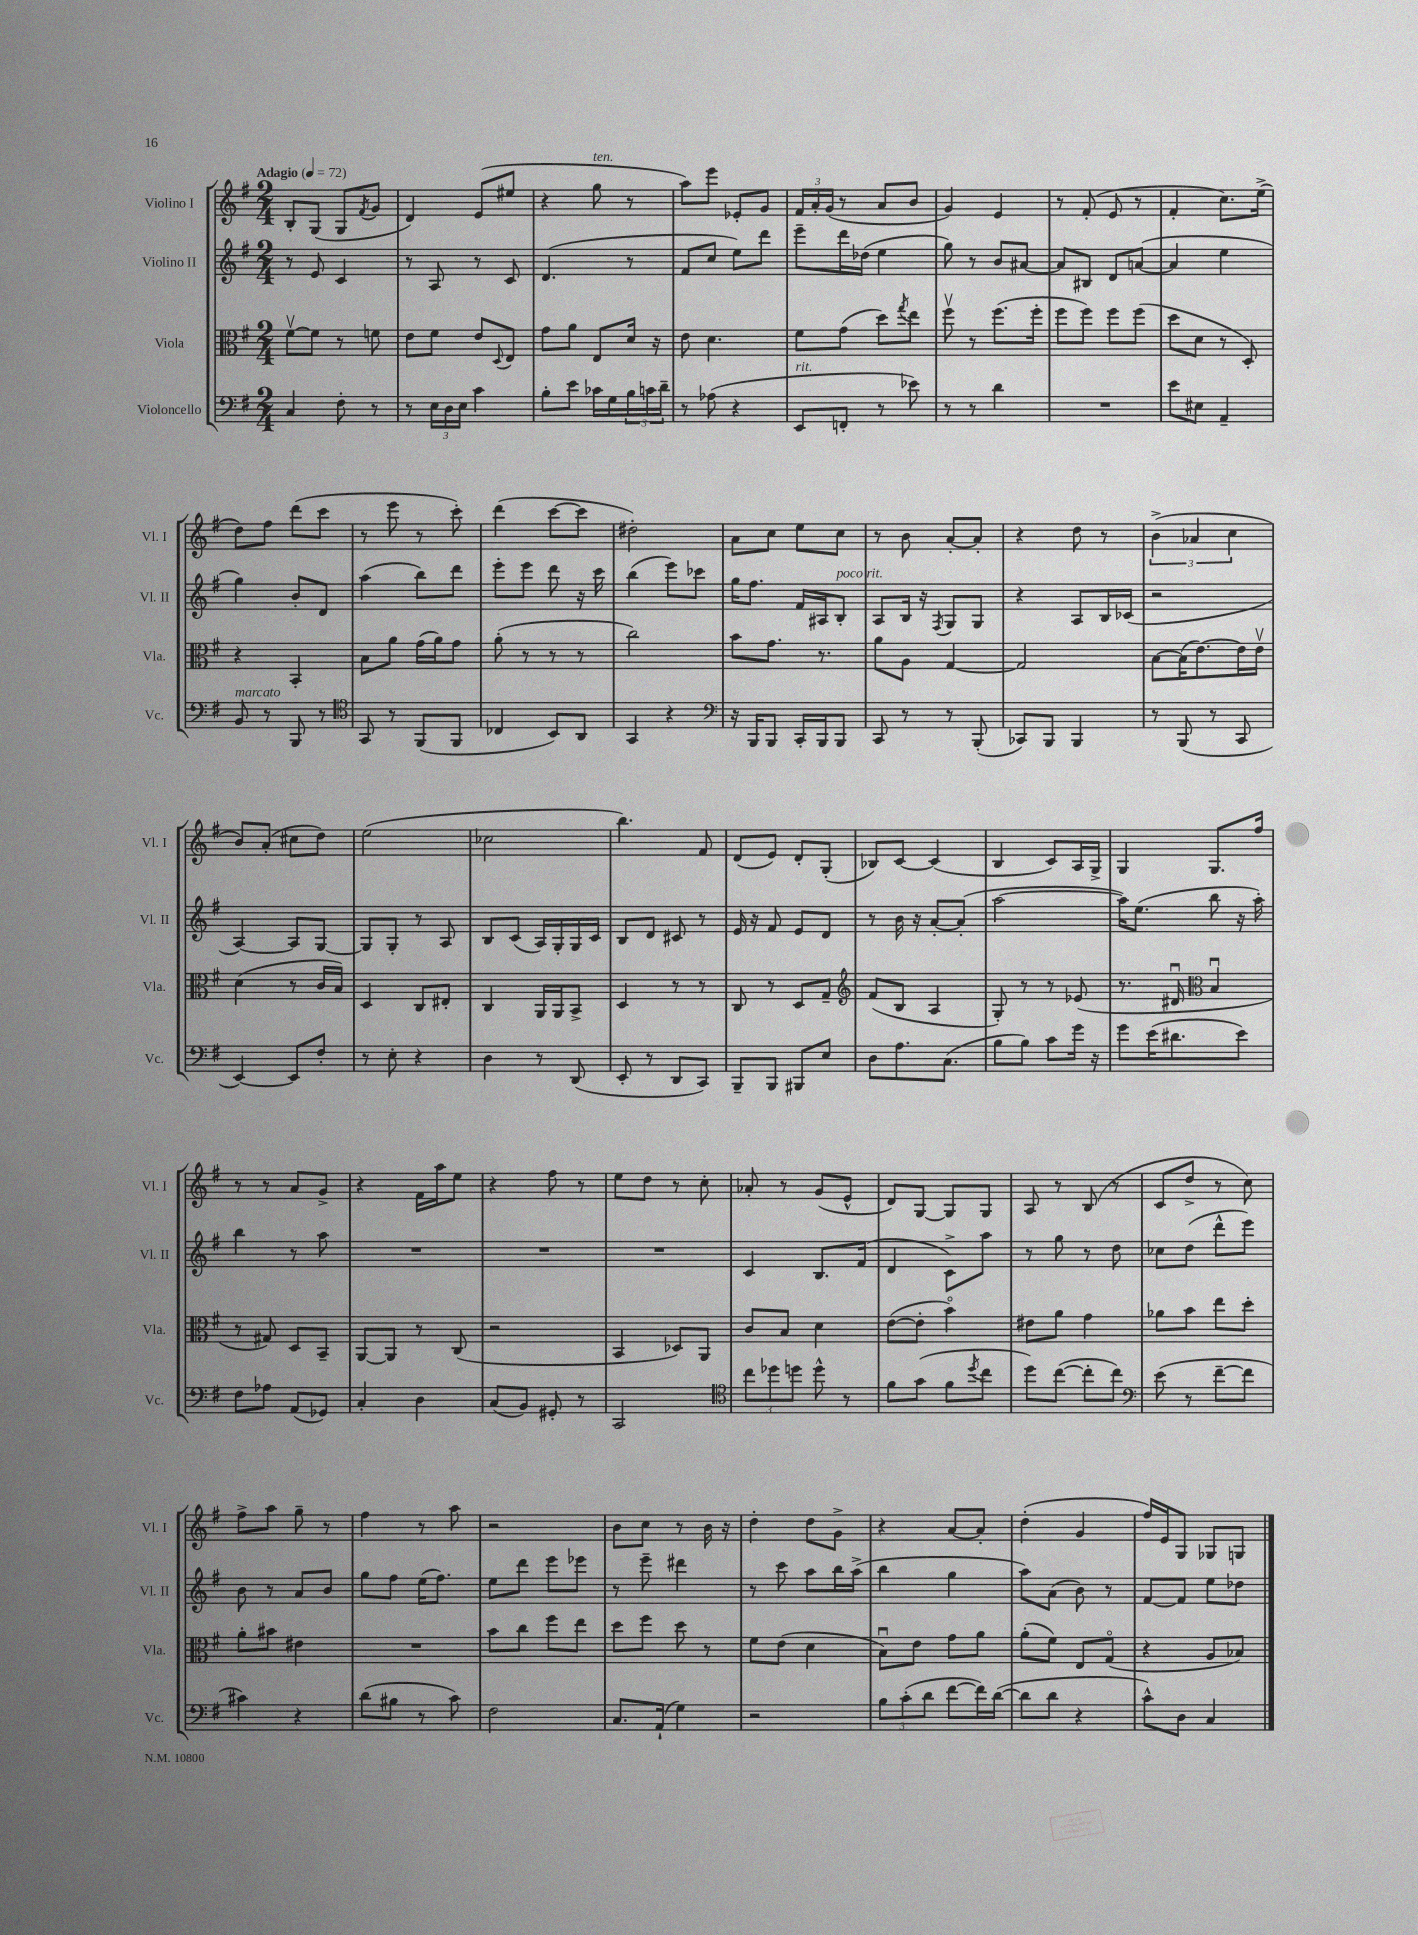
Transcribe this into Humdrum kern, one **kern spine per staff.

**kern	**kern	**kern	**kern
*part4	*part3	*part2	*part1
*staff4	*staff3	*staff2	*staff1
*I"Violoncello	*I"Viola	*I"Violino II	*I"Violino I
*I'Vc.	*I'Vla.	*I'Vl. II	*I'Vl. I
*clefF4	*clefC3	*clefG2	*clefG2
*k[f#]	*k[f#]	*k[f#]	*k[f#]
*M2/4	*M2/4	*M2/4	*M2/4
*MM72	*MM72	*MM72	*MM72
=1	=1	=1	=1
!	!	!	!LO:TX:a:B:t=Adagio
4C/	[8f#v\L	8r	8B'/L
.	8f#\J]	8e/	(8G/J
8F#'\	8r	4c/	8G/L
.	.	.	8qf#/
8r	8fn\	.	8g/J
=2	=2	=2	=2
8r	8e\L	8r	4d/)
24E\LL	8f#\J	8A/	.
24D\	.	.	.
24E\JJ	.	.	.
4c\	8e/L	8r	(8e/L
.	8qqD/	.	.
.	8E/J	8c/	8ee#X/J
=3	=3	=3	=3
8B'\L	8g\L	(4.d/	4r
8e\J	8a\J	.	.
!	!	!	!LO:TX:a:i:t=ten.
16c-X\LL	8E/L	.	8gg\
16G\	.	.	.
24B\	16d/Jk	8r	8r
24cn\	.	.	.
.	16r	.	.
24d~\JJ	.	.	.
=4	=4	=4	=4
8r	8e\	8f#/L	8aa\L)
(8A-X\	4.d\	8cc/J	8eee\J
4r	.	8ee\L)	8e-X'/L
.	.	8ddd\J	8g/J
=5	=5	=5	=5
!LO:TX:a:i:t=rit.	!	!	!
8EE/L	8f#\L	8eee~\L	24f#/LL
.	.	.	24a'/
.	.	.	(24g/JJ
8FFn'/J	(8g\J	16ddd\L	8r
.	.	(16dd-X\JJ	.
8r	8dd\L)	4ee\	8a/L
.	8qgg/	.	.
8e-X\)	8ee\J	.	8b/J
=6	=6	=6	=6
8r	8ff#v\	8gg\)	4g/)
8r	8r	8r	.
4d\	(8.ff#\L	8b/L	4e/
.	.	[8a#X/J	.
.	16ff#'\Jk	.	.
=7	=7	=7	=7
2r	8ff#\L	8a#/L]	8r
.	8ff#\J)	8B#X/J	(8f#'/
.	8ff#\L	8d/L	8e/
.	(8ff#\J	([8an/J	8r
=8	=8	=8	=8
8e\L	8dd\L	4a/]	4f#'/
8E#X\J	8d\J	.	.
4AA~/	8r	4ee\	8.cc\L)
.	8D'/)	.	.
.	.	.	(16ee^\Jk
!!LO:LB:g=z
=9	=9	=9	=9
!LO:TX:a:i:t=marcato	!	!	!
8BB/	4r	4gg\)	8dd\L)
8r	.	.	8ff#\J
8BBB/	4BB'/	8b'/L	(8ddd\L
8r	.	8d/J	8ccc\J
=10	=10	=10	=10
*clefC4	*	*	*
8GG/	8B\L	(4aa\	8r
8r	8a\J	.	8eee\
(8FF#/L	(16g\LL	8bb\L)	8r
.	16a\J)	.	.
8FF#/J	8g\J	8ddd\J	8ccc'\)
=11	=11	=11	=11
4C-X/	(8a'\	8eee'\L	(4ddd\
.	8r	8eee\J	.
8BB/L)	8r	8ddd\	[8ccc\L
8AA/J	8r	16r	8ccc\J]
.	.	16ccc\	.
=12	=12	=12	=12
4GG/	2cc\)	(4bb\	2dd#X'\)
4r	.	8eee\L)	.
.	.	8ccc-X\J	.
=13	=13	=13	=13
*clefF4	*	*	*
16r	8b\L	16gg\KL	8a\L
16BBB/KL	.	8.ff#\J	.
8BBB/J	8.g\J	.	8cc\J
16CC'/LL	.	16f#/LL	8ee\L
16BBB/J	8.r	16A#X/J	.
!	!	!LO:TX:a:i:t=poco rit.	!
8BBB/J	.	8B'/J	8cc\J
=14	=14	=14	=14
8CC/	8a\L	8A/L	8r
8r	8A\J	16B/Jk	8b\
.	.	16r	.
.	.	8qF#/	.
8r	[4G/	8G/L	[8a'/L
(8BBB'/	.	8G/J	8a'/J]
=15	=15	=15	=15
8CC-X/L)	2G/]	4r	4r
8BBB/J	.	.	.
4BBB/	.	8A/L	8dd\
.	.	16B/L	8r
.	.	(16c-X/JJ	.
=16	=16	=16	=16
8r	[8B\L	2r	(6b^\
(8BBB/	(16B\K]	.	.
.	.	.	6a-X/
.	[8.e\)	.	.
8r	.	.	.
.	.	.	6cc\
8CC/	16e\L]	.	.
.	16ev\JJ	.	.
!!LO:LB:g=z
=17	=17	=17	=17
[4EE/)	(4d\	[4A/)	8b/L)
.	.	.	(8a'/J
8EE/L]	8r	8A/L]	8cc#X\L
8F#'/J	16c/LL	[8G/J	8dd\J)
.	16B/JJ)	.	.
=18	=18	=18	=18
8r	4D/	8G/L]	(2ee\
8E'\	.	8G'/J	.
4r	8C/L	8r	.
.	8E#X'/J	8A/	.
=19	=19	=19	=19
4D\	4C/	8B/L	2cc-X\
.	.	(8c/J	.
8r	16AA/LL	16A/LL)	.
.	16AA/J	16G'/	.
(8DD/	8BB^/J	16G/	.
.	.	16c/JJ	.
=20	=20	=20	=20
8EE'/	4D/	8B/L	4.bb\)
8r	.	8d/J	.
8DD/L	8r	8c#X/	.
8CC/J)	8r	8r	8f#/
=21	=21	=21	=21
8BBB~/L	8C/	16e/	(8d/L
.	.	16r	.
8BBB/J	8r	8f#/	8e/J)
8BBB#X/L	8D/L	8e/L	8d'/L
8E/J	8G~/J	8d/J	(8G'/J
=22	=22	=22	=22
*	*clefG2	*	*
8D\L	(8f#/L	8r	8B-X/L)
8.A\	8B/J	16b\	[8c/J
.	.	16r	.
.	4A/	[8a'/L	(4c/]
(8.C\J	.	.	.
.	.	(8a'/J]	.
=23	=23	=23	=23
8B\L	8G'/)	[2aa\	4B/
8B\J)	8r	.	.
8c\L	8r	.	8c/L)
16g\Jk	(8e-X/	.	16A/L
16r	.	.	16G^/JJ
=24	=24	=24	=24
8g\L	8.r	16aa\KL])	4G/
.	.	(8.ee\J	.
(16e\K	.	.	.
8.d#X\	16d#Xu/	.	.
*	*clefC3	*	*
.	4Bu/	8bb\	8.G/L
8e\J)	.	16r	.
.	.	16aa'\)	16ff#/Jk
!!LO:LB:g=z
=25	=25	=25	=25
8F#\L	8r	4bb\	8r
8A-X\J	8G#X/)	.	8r
(8AA/L	8D/L	8r	8a/L
8GG-X/J)	8BB~/J	8aa\	8g^/J
=26	=26	=26	=26
4C'/	[8AA/L	2r	4r
.	8AA/J]	.	.
4D\	8r	.	16f#\LL
.	.	.	16aa\J
.	(8C/	.	8ee\J
=27	=27	=27	=27
(8C/L	2r	2r	4r
8BB/J)	.	.	.
8GG#X'/	.	.	8ff#\
8r	.	.	8r
=28	=28	=28	=28
2CC/	4BB/	2r	8ee\L
.	.	.	8dd\J
.	8D-X/L)	.	8r
.	8AA/J	.	8cc'\
=29	=29	=29	=29
*clefC4	*	*	*
12cc\L	8c/L	4c/	8a-X'/
12dd-X\	.	.	.
.	8B/J	.	8r
12ddn\J	.	.	.
8dd^^\	4d\	8.B/L	(8g/L
8r	.	.	8e^^/J
.	.	(16f#/Jk	.
=30	=30	=30	=30
8f#\L	([8e\L	4d/	8d/L)
(8g\J	8e'\J]	.	[8G/J
8f#\L	4b\)	8c^\L)	8G/L]
8qdd/	.	.	.
8cc\J	.	8aa\J	8G/J
=31	=31	=31	=31
8dd\L)	8e#X\L	8r	8A/
([8cc\J	8a\J	8gg\	8r
8cc'\L]	4g\	8r	(8B/
8cc\J)	.	8dd\	8r
=32	=32	=32	=32
*clefF4	*	*	*
(8e\	8a-X\L	8cc-X\L	8c/L
8r	8b\J	(8dd\J	8dd^/J
[8f#~\L	8ee\L	8ddd^^\L	8r
8f#\J]	8dd'\J	8eee\J)	8cc\)
!!LO:LB:g=z
=33	=33	=33	=33
4c#X\)	8a'\L	8b\	8ff#^\L
.	8b#X\J	8r	8aa\J
4r	4e#X\	8a/L	8gg~\
.	.	8b/J	8r
=34	=34	=34	=34
(8d\L	2r	8gg\L	4ff#\
8B#X\J	.	8ff#\J	.
8r	.	(16ee\KL	8r
.	.	8.ff#\J)	.
8c\)	.	.	8aa\
=35	=35	=35	=35
2F#\	8b\L	8ee\L	2r
.	8cc\J	8ddd\J	.
.	8ff#\L	8eee\L	.
.	8ee\J	8eee-X\J	.
=36	=36	=36	=36
8.C/L	8dd\L	8r	8b\L
.	8ff#\J	8eee~\	8cc\J
(16AA`/Jk	.	.	.
4G\)	8dd\	4ddd#X\	8r
.	8r	.	16b\
.	.	.	16r
=37	=37	=37	=37
2r	8f#\L	8r	4dd'\
.	(8e\J	8ccc\	.
.	4d\	8aa\L	8dd\L
.	.	16bb\L	8g^\J
.	.	(16aa^\JJ	.
=38	=38	=38	=38
12B\L	8Bu\L)	4bb\	4r
(12c'\	.	.	.
.	8e\J	.	.
12d\J	.	.	.
[8f#\L	8g\L	4gg\	[8a/L
16f#\L])	8a\J	.	8a'/J]
([16d\JJ	.	.	.
=39	=39	=39	=39
8d\L]	(8a'\L	8aa\L)	(4dd'\
8d\J	8f#\J)	(8a\J	.
4r	8E/L	8b\)	4g/
.	(8G/J	8r	.
=40	=40	=40	=40
8c^^\L)	4r	[8f#/L	16ff#/LL)
.	.	.	16e/J
8D\J	.	8f#/J]	8G/J
4C/	8A/L	8ee\L	8G-X/L
.	8B-X/J)	8dd-X\J	8Gn/J
==	==	==	==
*-	*-	*-	*-
